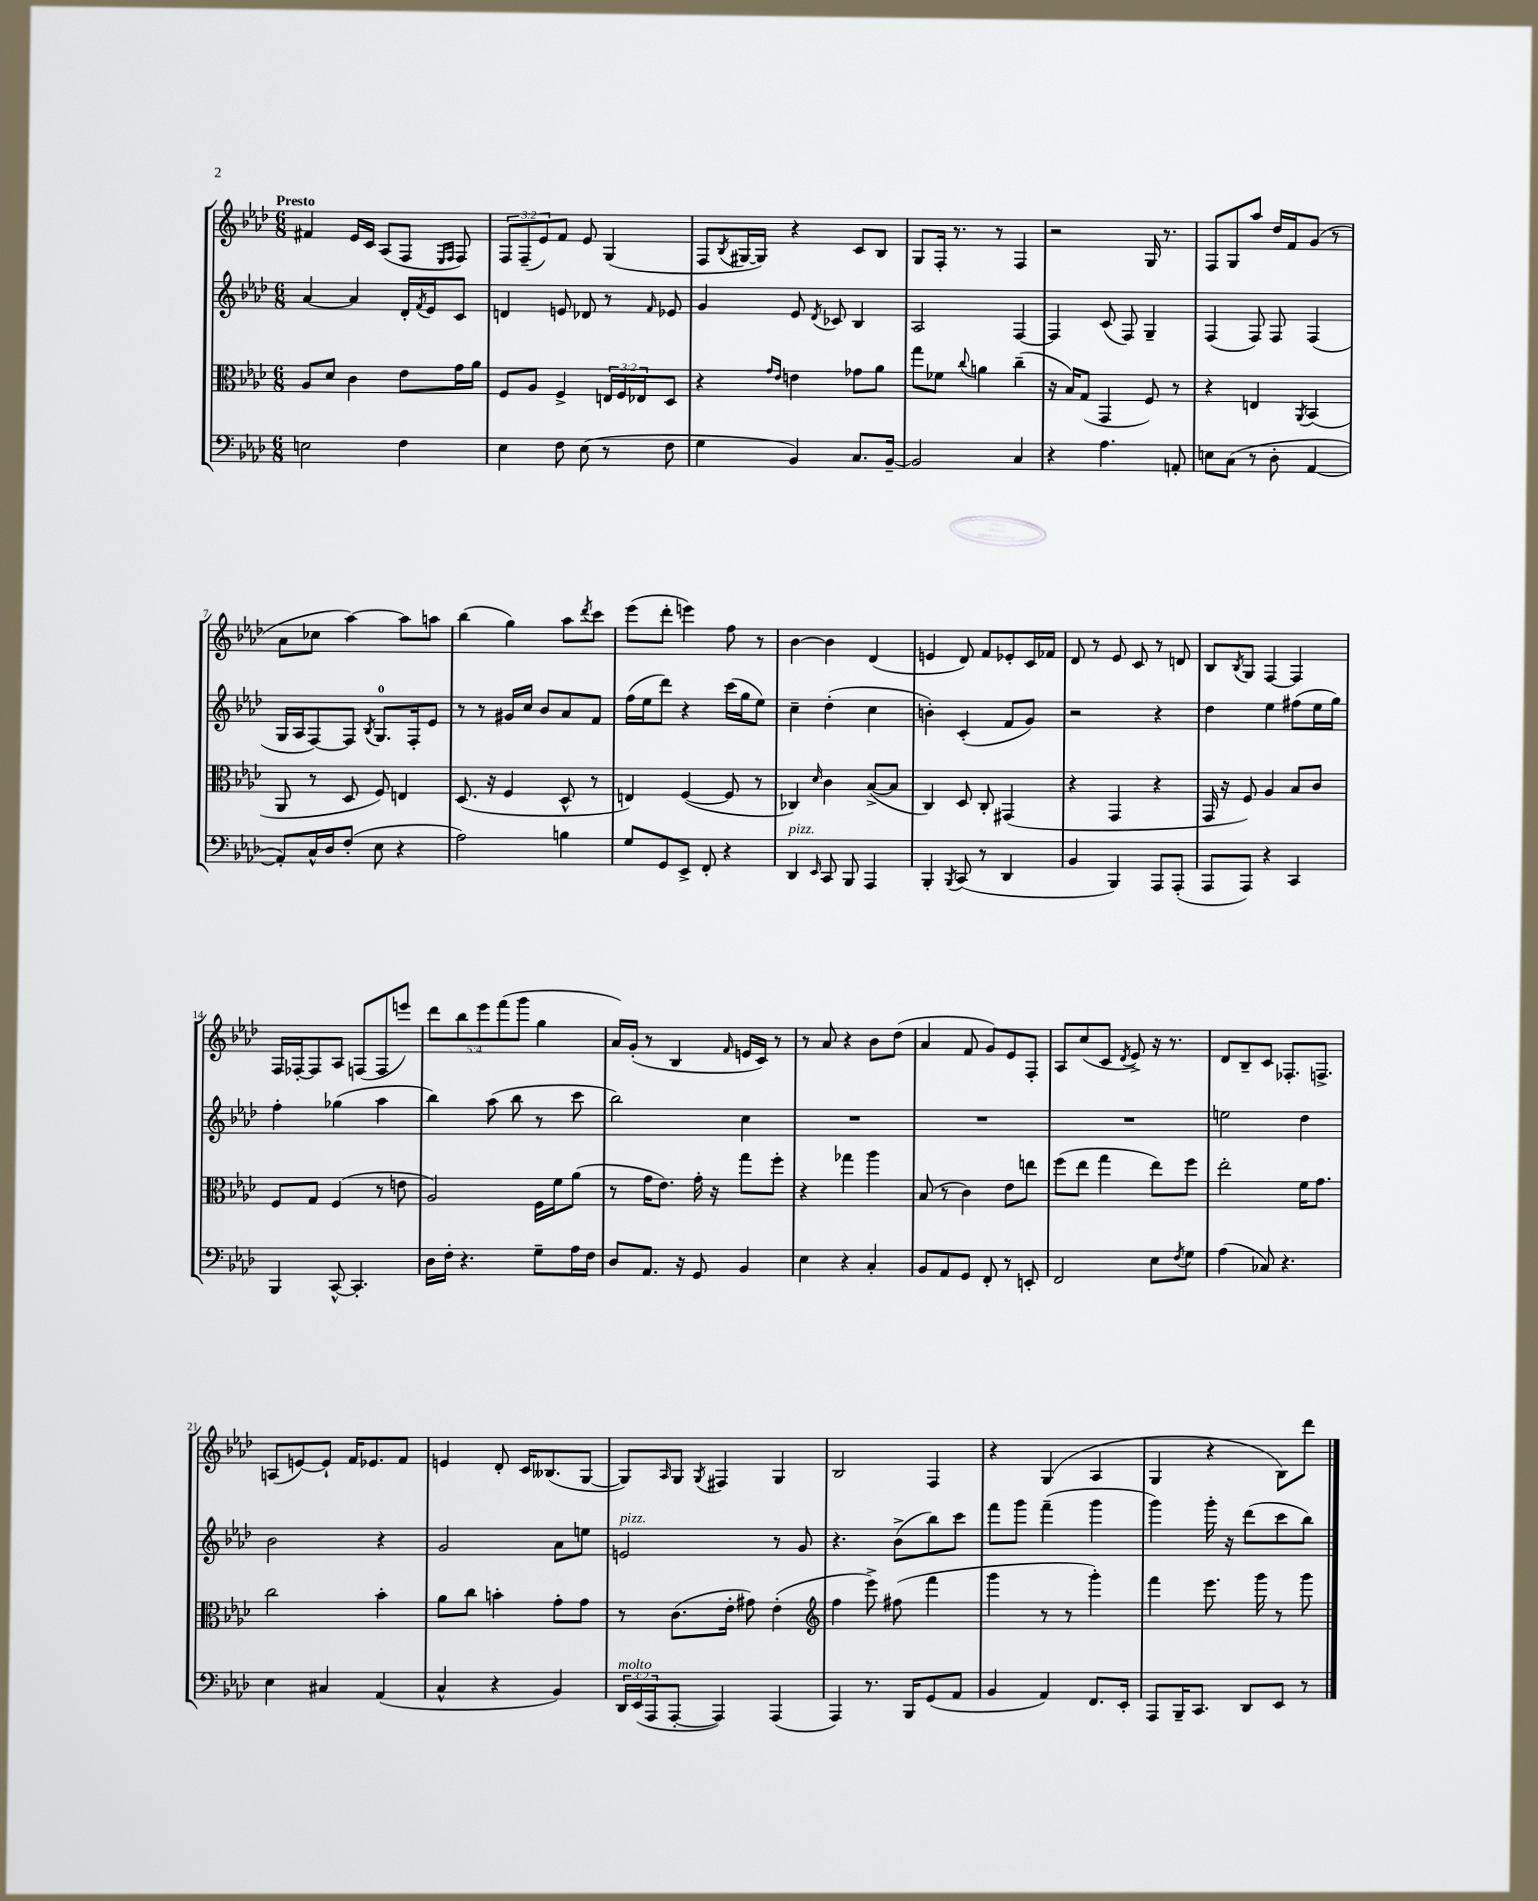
<<
\new StaffGroup <<
\new Staff = "s0" {
    \clef treble \key aes \major \numericTimeSignature \time 6/8 \override Staff.TupletNumber.text = #tuplet-number::calc-fraction-text \tempo "Presto"
    fis'4 ees'16 c'16 aes8( f8 \grace { ees16 f16 } f8) |
    \tuplet 3/2 { f8 f8--( ees'8) } f'8 ees'8 g4( |
    f8 \acciaccatura { bes8 } gis16~ gis16) r4 c'8 bes8 |
    g8 f16-. r8. r8 f4 |
    r2 g16 r8. |
    f8 g8 aes''8 des''16 f'16 g'8( r8 |
    aes'8 ces''8 aes''4~) aes''8 a''8 |
    bes''4( g''4) aes''8 \acciaccatura { des'''8 } c'''8 |
    ees'''8( des'''8-. e'''4) f''8 r8 |
    bes'4~ bes'4 des'4( |
    e'4 des'8) f'8 ees'8-. c'16 fes'16 |
    des'8 r8 ees'8 c'8 r8 d'8 |
    bes8 \acciaccatura { bes8 } g8 f4~ f4 |
    f16 fes16~-. fes8 aes8 f8( f8 e'''8) |
    \tuplet 5/4 { des'''8 bes''8 ees'''8 f'''8( g'''8 } g''4 |
    aes'16) g'16-.( r8 bes4 \grace { f'16 } e'16 c'16) r8 |
    r8 aes'8 r4 bes'8 des''8( |
    aes'4 f'8 g'8) ees'8 f8-. |
    aes8 c''8( c'8 \acciaccatura { des'8 } ees'8->) r16 r8. |
    des'8 bes8-- c'8 fes8.-. f8.-> |
    a8( e'8~) e'8-! f'16 ees'8. f'8 |
    e'4 des'8-. c'16 beses8.( g8~ |
    g8) \grace { aes16 } g8 \acciaccatura { g8 } fis4 g4 |
    bes2 f4 |
    r4 g4( aes4 |
    g4 r4 bes8) des'''8 \bar "|." |
}
\new Staff = "s1" {
    \clef treble \key aes \major \numericTimeSignature \time 6/8
    aes'4~ aes'4 des'16-. \acciaccatura { f'8 } ees'16 c'8 |
    d'4 e'8 des'8 r8 \grace { f'16 } ees'8 |
    g'4 ees'8 \acciaccatura { des'8 } ces'8 bes4 |
    aes2 f4~ |
    f4 c'8( f8) g4-- |
    f4( f8) f8 f4( |
    g16 aes16 f8~) f8 \acciaccatura { bes8 } g8.-0 f16-. ees'8 |
    r8 r8 gis'16 c''16 bes'8 aes'8 f'8 |
    f''16( ees''16 des'''8) r4 c'''16( g''16 ees''8) |
    c''4-- des''4-.( c''4 |
    b'4-.) c'4-.( f'8 g'8) |
    r2 r4 |
    des''4 ees''4 fis''8( ees''16 g''16) |
    f''4-. ges''4( aes''4 |
    bes''4) aes''8( bes''8 r8 c'''8 |
    bes''2) c''4 |
    R2. |
    R2. |
    R2. |
    e''2 des''4 |
    bes'2 r4 |
    g'2 aes'8 e''8 |
    e'2^\markup { \italic "pizz." } r8 g'8 |
    r4. bes'8->( bes''8) c'''8 |
    f'''8 g'''8 f'''4--( g'''4 |
    g'''4) g'''16-. r16 des'''8( c'''8 bes''8) \bar "|." |
}
\new Staff = "s2" {
    \clef alto \key aes \major \numericTimeSignature \time 6/8 \override Staff.TupletNumber.text = #tuplet-number::calc-fraction-text
    aes8 des'8 c'4 ees'8 g'16 aes'16 |
    f8 aes8 f4-> \tuplet 3/2 { e16 f16 ees16 } des8 |
    r4 \grace { g'16 ees'16 } e'4 ges'8 aes'8 |
    g''8 fes'8 \appoggiatura { c''8 } a'4 c''4--( |
    r16 bes16) g8( g,4 f8) r8 |
    r4 e4 \acciaccatura { aes,8 } bes,4( |
    aes,8 r8 des8 f8) e4 |
    des8.( r16 f4 des8-^ r8 |
    e4) f4~( f8 r8 |
    ces4) \grace { des'16 } c'4 bes8~->( bes8 |
    c4) des8 c8-. gis,4( |
    r4 g,4 r4 |
    g,16 r16 f8) aes4 bes8 c'8 |
    f8 g8 f4( r8 e'8 |
    aes2) f16 f'16 aes'8( |
    r8 g'16 ees'8.) g'16-. r16 g''8 f''8-. |
    r4 ges''4 aes''4 |
    bes8( r8 c'4) ees'8 e''8 |
    f''8( ees''8 g''4 ees''8) f''8 |
    ees''2-. f'16 g'8. |
    c''2 bes'4-. |
    aes'8 c''8 b'4-. g'8-. g'8 |
    r8 c'8.( ees'16-. gis'8) ees'4-.( |
    \clef treble f''4 ees'''8->) fis''8( f'''4 |
    g'''4 r8 r8 g'''4-.) |
    f'''4 ees'''8. g'''16 r8 g'''8 \bar "|." |
}
\new Staff = "s3" {
    \clef bass \key aes \major \numericTimeSignature \time 6/8 \override Staff.TupletNumber.text = #tuplet-number::calc-fraction-text
    e2 f4 |
    ees4 f8 ees8( r8 f8 |
    g4 bes,4) c8. bes,16~-- |
    bes,2 c4 |
    r4 aes4. a,8-. |
    e8 c8( r8 des8-. aes,4~ |
    aes,8-.) c16-^ des16 f8-.( ees8 r4 |
    aes2) b4 |
    g8 g,8 ees,8-> f,8-. r4 |
    des,4^\markup { \italic "pizz." } \grace { ees,16 } c,8 bes,,8 aes,,4 |
    bes,,4-. \acciaccatura { bes,,8 } c,8( r8 des,4 |
    bes,4 bes,,4) aes,,8 aes,,8-.( |
    aes,,8 aes,,8) r4 c,4 |
    bes,,4 c,8~-^ c,4.-. |
    des16 f16-. r4. g8-- aes16 f16 |
    des8 aes,8. r16 g,8 bes,4 |
    ees4 r4 c4-. |
    bes,8 aes,8 g,8 f,8-. r8 e,8-. |
    f,2 ees8 \acciaccatura { f8 } g8 |
    aes4( ces8) r4. |
    ees4 cis4 aes,4( |
    c4-^ r4 bes,4) |
    \tuplet 3/2 { des,16^\markup { \italic "molto" } ees,16( aes,,16 } aes,,8~-. aes,,4) aes,,4( |
    aes,,4) r8. bes,,16 g,8( aes,8 |
    bes,4 aes,4) f,8. ees,16-. |
    aes,,8 bes,,16-- c,8. des,8 ees,8 r8 \bar "|." |
}
>>
>>
